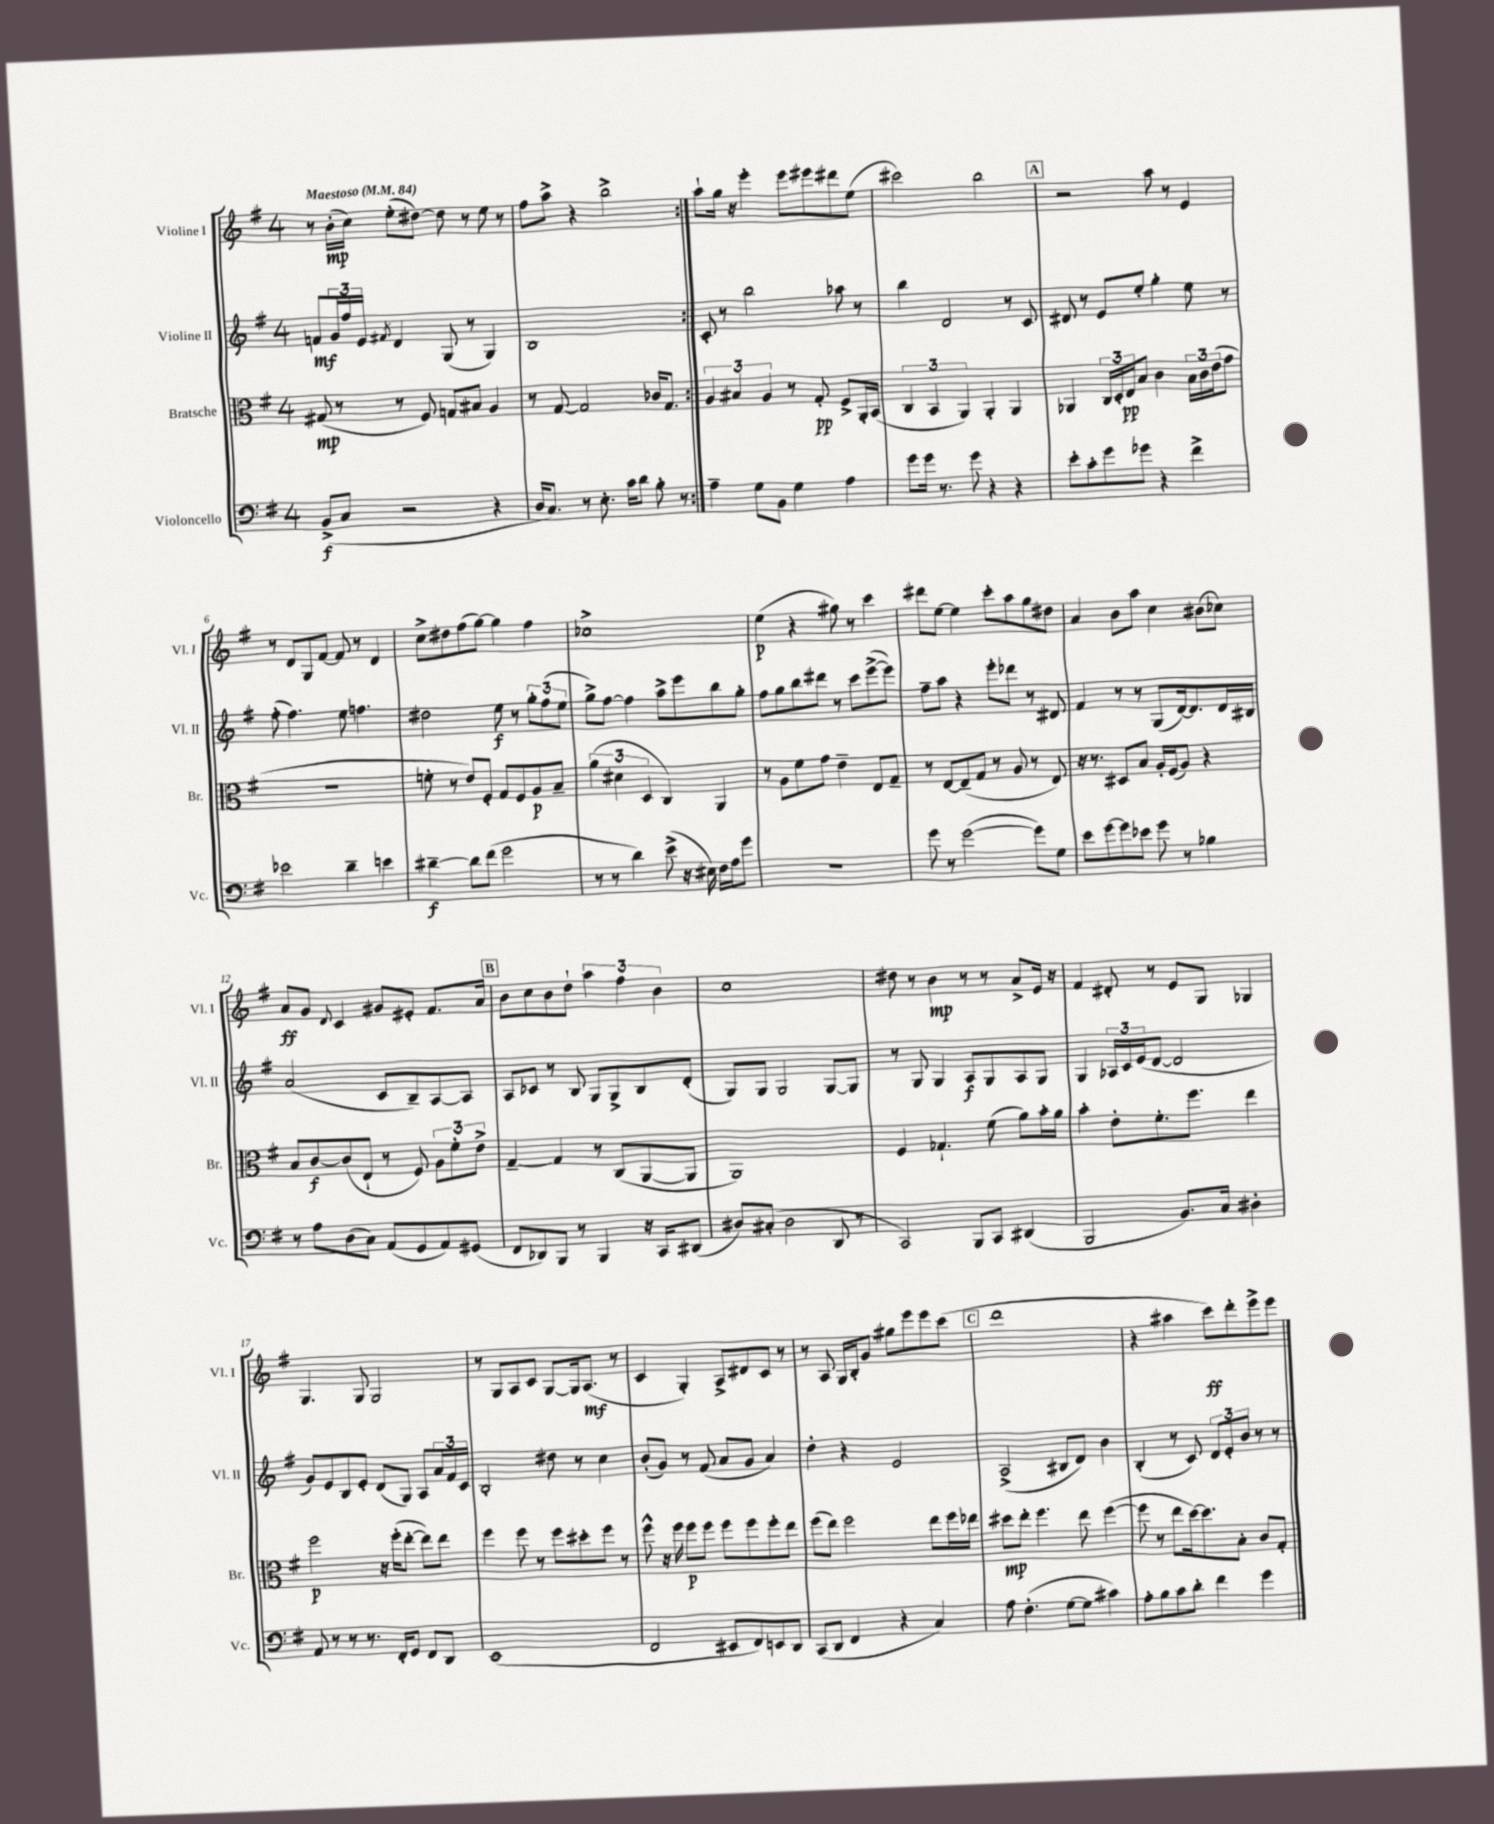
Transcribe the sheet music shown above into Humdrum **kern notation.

**kern	**dynam	**kern	**dynam	**kern	**dynam	**kern	**dynam
*part4	*part4	*part3	*part3	*part2	*part2	*part1	*part1
*staff4	*staff4	*staff3	*staff3	*staff2	*staff2	*staff1	*staff1
*I"Violoncello	*	*I"Bratsche	*	*I"Violine II	*	*I"Violine I	*
*I'Vc.	*	*I'Br.	*	*I'Vl. II	*	*I'Vl. I	*
*clefF4	*	*clefC3	*	*clefG2	*	*clefG2	*
*k[f#]	*	*k[f#]	*	*k[f#]	*	*k[f#]	*
*M4/4	*	*M4/4	*	*M4/4	*	*M4/4	*
*MM84	*	*MM84	*	*MM84	*	*MM84	*
=1	=1	=1	=1	=1	=1	=1	=1
!	!	!	!	!	!	!LO:TX:a:B:t=Maestoso	!
(8BB^/L	f	(8G#X/	mp	8fn/L	mf	8r	.
8C/J	.	8r	.	24g/L	.	(16b'\LL	mp
.	.	.	.	24ff#/	.	.	.
.	.	.	.	.	.	16cc\JJ)	.
.	.	.	.	24e/JJ	.	.	.
.	.	.	.	8qf#X/	.	.	.
2r	.	8r	.	4d/	.	(8ee'\L	.
.	.	8F#/)	.	.	.	[8dd#X\J)	.
.	.	8Gn/L	.	(8G/	.	8dd#\]	.
.	.	8B#X/J	.	8r	.	8r	.
4r	.	4A/	.	4G/)	.	8ee\	.
.	.	.	.	.	.	8r	.
=2	=2	=2	=2	=2	=2	=2	=2
16D/KL	.	8r	.	1B	.	8ff#\L	.
8.C/J)	.	.	.	.	.	.	.
.	.	[8G/	.	.	.	8aa^\J	.
8r	.	2G/]	.	.	.	4r	.
8.E'\	.	.	.	.	.	.	.
.	.	.	.	.	.	2bb^\	.
16c\KL	.	.	.	.	.	.	.
8d\J	.	.	.	.	.	.	.
8B'\	.	16c-X/KL	.	.	.	.	.
.	.	8.G/J	.	.	.	.	.
8r	.	.	.	.	.	.	.
=3:|!	=3:|!	=3:|!	=3:|!	=3:|!	=3:|!	=3:|!	=3:|!
4A~\	.	6A/	.	8c'/	.	8aa`\L	.
.	.	.	.	8r	.	16gg\Jk	.
.	.	6B#X/	.	.	.	.	.
.	.	.	.	.	.	16r	.
8G\L	.	.	.	2bb\	.	4eee'\	.
.	.	6A/	.	.	.	.	.
8BB\J	.	.	.	.	.	.	.
4G\	.	8r	.	.	.	8eee\L	.
.	.	8G'/	pp	.	.	8eee#X\	.
4A\	.	8F#^/L	.	8aa-X\	.	8ddd#X\	.
.	.	16AA'/L	.	8r	.	(8ee\J	.
.	.	(16BB/JJ	.	.	.	.	.
=4	=4	=4	=4	=4	=4	=4	=4
8g\L	.	6C/	.	4bb\	.	2ccc#X\)	.
16g\Jk	.	.	.	.	.	.	.
.	.	6BB/	.	.	.	.	.
8.r	.	.	.	.	.	.	.
.	.	.	.	2d/	.	.	.
.	.	6AA/)	.	.	.	.	.
8g\	.	.	.	.	.	.	.
4r	.	4AA'/	.	.	.	2bb\	.
4r	.	4AA/	.	8r	.	.	.
.	.	.	.	8c/	.	.	.
!!LO:REH:place=s1:t=A
=5	=5	=5	=5	=5	=5	=5	=5
8e'\L	.	4AA-X/	.	8d#X/	.	2r	.
8c'\	.	.	.	8r	.	.	.
8g\	.	24C/LL	.	8e/L	.	.	.
.	.	24D'/	.	.	.	.	.
.	.	24E/J	pp	.	.	.	.
8g-X\J	.	8B/J	.	8ee'/J	.	.	.
4r	.	4c\	.	4gg'\	.	8aa\	.
.	.	.	.	.	.	8r	.
4f#^\	.	24B\LL	.	8ee\	.	4e/	.
.	.	24c\	.	.	.	.	.
.	.	(24e\J	.	.	.	.	.
.	.	8g\J	.	8r	.	.	.
!!LO:LB:g=z
=6	=6	=6	=6	=6	=6	=6	=6
2e-X\	.	1r	.	(8ff#'\	.	8r	.
.	.	.	.	4.ff#\)	.	8d/L	.
.	.	.	.	.	.	8G/	.
.	.	.	.	.	.	[8f#/J	.
4d~\	.	.	.	8ee\	.	8f#/]	.
.	.	.	.	4.ffn\	.	8r	.
4en\	.	.	.	.	.	4d/	.
=7	=7	=7	=7	=7	=7	=7	=7
[4d#X~\	f	8fn'\	.	2dd#X\	.	8cc^\L	.
.	.	8r	.	.	.	8dd#X\	.
8d#\L]	.	8e/L)	.	.	.	(8ff#\	.
(8f#\J	.	8F#'/J	.	.	.	[8gg\J)	.
2g\	.	8G/L	.	8ee\	f	4gg\]	.
.	.	8F#/	.	8r	.	.	.
.	.	8A/	p	12gg'\L	.	4ff#\	.
.	.	.	.	(12ff#\	.	.	.
.	.	8B~/J	.	.	.	.	.
.	.	.	.	12ee\J	.	.	.
=8	=8	=8	=8	=8	=8	=8	=8
8r	.	(6a\	.	8gg^\L)	.	1cc-X^	.
8r	.	.	.	[8ff#\J	.	.	.
.	.	6d#X\	.	.	.	.	.
4d\)	.	.	.	4ff#\]	.	.	.
.	.	6D/	.	.	.	.	.
(8e^\	.	4C/)	.	8aa^\L	.	.	.
16r	.	.	.	8eee\	.	.	.
16E#X\)	.	.	.	.	.	.	.
16F#\LL	.	4AA/	.	8bb\	.	.	.
16A\J	.	.	.	.	.	.	.
8g\J	.	.	.	8gg'\J	.	.	.
=9	=9	=9	=9	=9	=9	=9	=9
1r	.	8r	.	8ff#\L	.	(4ee\	p
.	.	8A\L	.	8gg\	.	.	.
.	.	8f#\	.	8bb\	.	4r	.
.	.	8g\J	.	8ddd#X\J	.	.	.
.	.	4e~\	.	8r	.	8gg#X\)	.
.	.	.	.	8ccc\L	.	8r	.
.	.	8E/L	.	([8eee^\	.	4ccc\	.
.	.	8G~/J	.	8eee\J])	.	.	.
=10	=10	=10	=10	=10	=10	=10	=10
8g\	.	8r	.	8ff#~\L	.	8ddd#X\L	.
8r	.	[8E/L	.	8aa\J	.	[8ee\J	.
([2g\	.	(8E~/]	.	4r	.	4ee\]	.
.	.	8G/J	.	.	.	.	.
.	.	8r	.	8eee'\L	.	8ccc'\L	.
.	.	8A/	.	8ddd-X\J	.	8aa\	.
8g\L])	.	8r	.	8r	.	8gg\	.
8G\J	.	8E/)	.	8d#X/	.	8dd#X\J	.
=11	=11	=11	=11	=11	=11	=11	=11
8e\L	.	16r	.	4f#/	.	4a/	.
.	.	8.r	.	.	.	.	.
[8g\	.	.	.	.	.	.	.
8g\]	.	8D#X/L	.	8r	.	8b\L	.
8e-X\J	.	8B/J	.	8r	.	8aa\J	.
8g\	.	16A'/LL	.	(8G/L	.	4cc\	.
.	.	(16F#/J	.	.	.	.	.
8r	.	8A/J)	.	[16d/k)	.	.	.
.	.	.	.	8.d/]	.	.	.
4B-X\	.	4r	.	.	.	(8b#X\L	.
.	.	.	.	16d/L	.	8cc-X\J)	.
.	.	.	.	16B#X/JJ	.	.	.
!!LO:LB:g=z
=12	=12	=12	=12	=12	=12	=12	=12
8r	.	8B/L	.	(2a/	.	8a/L	ff
8A\L	.	[8c/	f	.	.	8g/J	.
.	.	.	.	.	.	8qqd/	.
(8D\	.	(8c/]	.	.	.	4c/	.
8C\J)	.	8E`/J	.	.	.	.	.
(8AA/L	.	8r	.	8c/L	.	8g#X/L	.
8GG/	.	8F#/)	.	8B~/)	.	8e#X'/J	.
8AA/)	.	12A\L	.	[8A/	.	8.f#/L	.
.	.	12f#'\	.	.	.	.	.
(8GG#X/J	.	.	.	8A/J]	.	.	.
.	.	12e^\J	.	.	.	.	.
.	.	.	.	.	.	16a/Jk	.
!!LO:REH:place=s1:t=B
=13	=13	=13	=13	=13	=13	=13	=13
8FF#/L	.	[4G~/	.	8A/L	.	8b\L	.
8DD-X/)	.	.	.	8c-X/J	.	8cc\	.
8BBB/J	.	4G/]	.	8r	.	8b\	.
8r	.	.	.	8B/	.	8dd`\J	.
4BBB/	.	8r	.	8G/L	.	6aa\	.
.	.	(8C/L	.	8G^/	.	.	.
.	.	.	.	.	.	6ff#\	.
16r	.	[8AA/	.	8B/	.	.	.
16CC/KL	.	.	.	.	.	.	.
.	.	.	.	.	.	6b\	.
(8DD#X/J	.	8AA/J]	.	(8d'/J	.	.	.
=14	=14	=14	=14	=14	=14	=14	=14
8D#X/L)	.	1AA)	.	8G/L)	.	1cc	.
(8C#X'/J	.	.	.	8G/J	.	.	.
2D#\	.	.	.	2G/	.	.	.
8DD/	.	.	.	[8G/L	.	.	.
8r	.	.	.	8G/J]	.	.	.
=15	=15	=15	=15	=15	=15	=15	=15
2CC/)	.	4F#/	.	8r	.	8dd#X\	.
.	.	.	.	8G/	.	8r	.
.	.	4.G-X`/	.	4G/	.	4b\	mp
8BBB/L	.	.	.	8A/L	f	8r	.
8CC/J	.	(8f#\	.	8G/	.	8r	.
(4DD#X/	.	8a\L)	.	8A/	.	8a^/L	.
.	.	16b'\L	.	8G/J	.	16e/Jk	.
.	.	16a\JJ	.	.	.	16r	.
=16	=16	=16	=16	=16	=16	=16	=16
2BBB/	.	4b'\	.	4G/	.	4f#/	.
.	.	8e'\L	.	24A-X/LL	.	8d#X'/	.
.	.	.	.	24c/	.	.	.
.	.	.	.	(24e/J	.	.	.
.	.	8.f#'\	.	[8d/J	.	8r	.
8.BB/L)	.	.	.	2d/]	.	8e/L	.
.	.	8.ff#\J	.	.	.	.	.
.	.	.	.	.	.	8G/J	.
16C/Jk	.	.	.	.	.	.	.
4D#X'\	.	4ee\	.	.	.	4G-X/	.
!!LO:LB:g=z
=17	=17	=17	=17	=17	=17	=17	=17
8AA/	.	2ff#\	p	8g/L)	.	4.G/	.
8r	.	.	.	8e/	.	.	.
8r	.	.	.	8B/	.	.	.
8.r	.	.	.	8e'/J	.	8G/	.
.	.	16r	.	(8d/L	.	2G/	.
16FF#'/KL	.	(16ff#'\KL	.	.	.	.	.
8GG/J	.	[8ee'\J	.	8G/J)	.	.	.
8FF#/L	.	8ee\L])	.	8A/L	.	.	.
8DD/J	.	8ee\J	.	24a/L	.	.	.
.	.	.	.	24f#/	.	.	.
.	.	.	.	24c/JJ	.	.	.
=18	=18	=18	=18	=18	=18	=18	=18
(1EE	.	4ff#\	.	2B'/	.	8r	.
.	.	.	.	.	.	8G/L	.
.	.	8ff#\	.	.	.	8A/	.
.	.	8r	.	.	.	8c/J	.
.	.	8ff#\L	.	8dd#X\	.	[8G/L	.
.	.	8dd#X'\	.	8r	.	16G/k]	.
.	.	.	.	.	.	(8.A/J	mf
.	.	8ff#\J	.	4cc\	.	.	.
.	.	8r	.	.	.	8r	.
=19	=19	=19	=19	=19	=19	=19	=19
2FF#/	.	8ff#^^\	.	(8b'/L	.	4c/	.
.	.	16r	.	8g/J)	.	.	.
.	.	16ff#\	.	.	.	.	.
.	.	8ff#\L	p	8r	.	4G'/)	.
.	.	8ff#\J	.	(8f#/	.	.	.
8EE#X/L	.	8ff#\L	.	8a/L	.	8A^/L	.
8FF#/)	.	8ff#\	.	8g/J	.	8d#X/	.
8EEn/	.	8ff#'\	.	4a/)	.	8c/J	.
8DD/J	.	8ee\J	.	.	.	8r	.
=20	=20	=20	=20	=20	=20	=20	=20
(8CC/L	.	(8ff#\L	.	4dd'\	.	8r	.
8DD/J	.	8ee\J)	.	.	.	8A/	.
4FF#/	.	2ff#\	.	4r	.	16G/LL	.
.	.	.	.	.	.	16B'/J	.
.	.	.	.	.	.	8g/J	.
4r	.	.	.	2e/	.	8gg#X\L	.
.	.	.	.	.	.	8eee\	.
4C/)	.	8ee\L	.	.	.	8eee\	.
.	.	16ff#\L	.	.	.	(8ccc\J	.
.	.	16ee-X\JJ	.	.	.	.	.
!!LO:REH:place=s1:t=C
=21	=21	=21	=21	=21	=21	=21	=21
8A\	.	8dd#X\L	mp	(2A^/	.	1ddd	.
(4.F#'\	.	8ee'\J	.	.	.	.	.
.	.	4.ff#\	.	.	.	.	.
[8G\L	.	.	.	8B#X/L	.	.	.
8G\J]	.	8ee\	.	8d/J)	.	.	.
4c#X\)	.	([4ff#\	.	4b\	.	.	.
=22	=22	=22	=22	=22	=22	=22	=22
8A'\L	.	8ff#\]	.	(4B'/	.	4r	.
8B\	.	8r	.	.	.	.	.
8c\	.	8ee\L	.	8r	.	4aa#X\	.
8d'\J	.	[16dd\k)	.	8c/)	.	.	.
.	.	8.dd\]	.	.	.	.	.
4f#\	.	.	.	12d/L	.	8ccc\L)	ff
.	.	.	.	12e'/	.	.	.
.	.	8B'\J	.	.	.	8ddd'\	.
.	.	.	.	12b/J	.	.	.
4g\	.	8c/L	.	8r	.	8eee^\	.
.	.	8G'/J	.	8r	.	8eee\J	.
==	==	==	==	==	==	==	==
*-	*-	*-	*-	*-	*-	*-	*-
